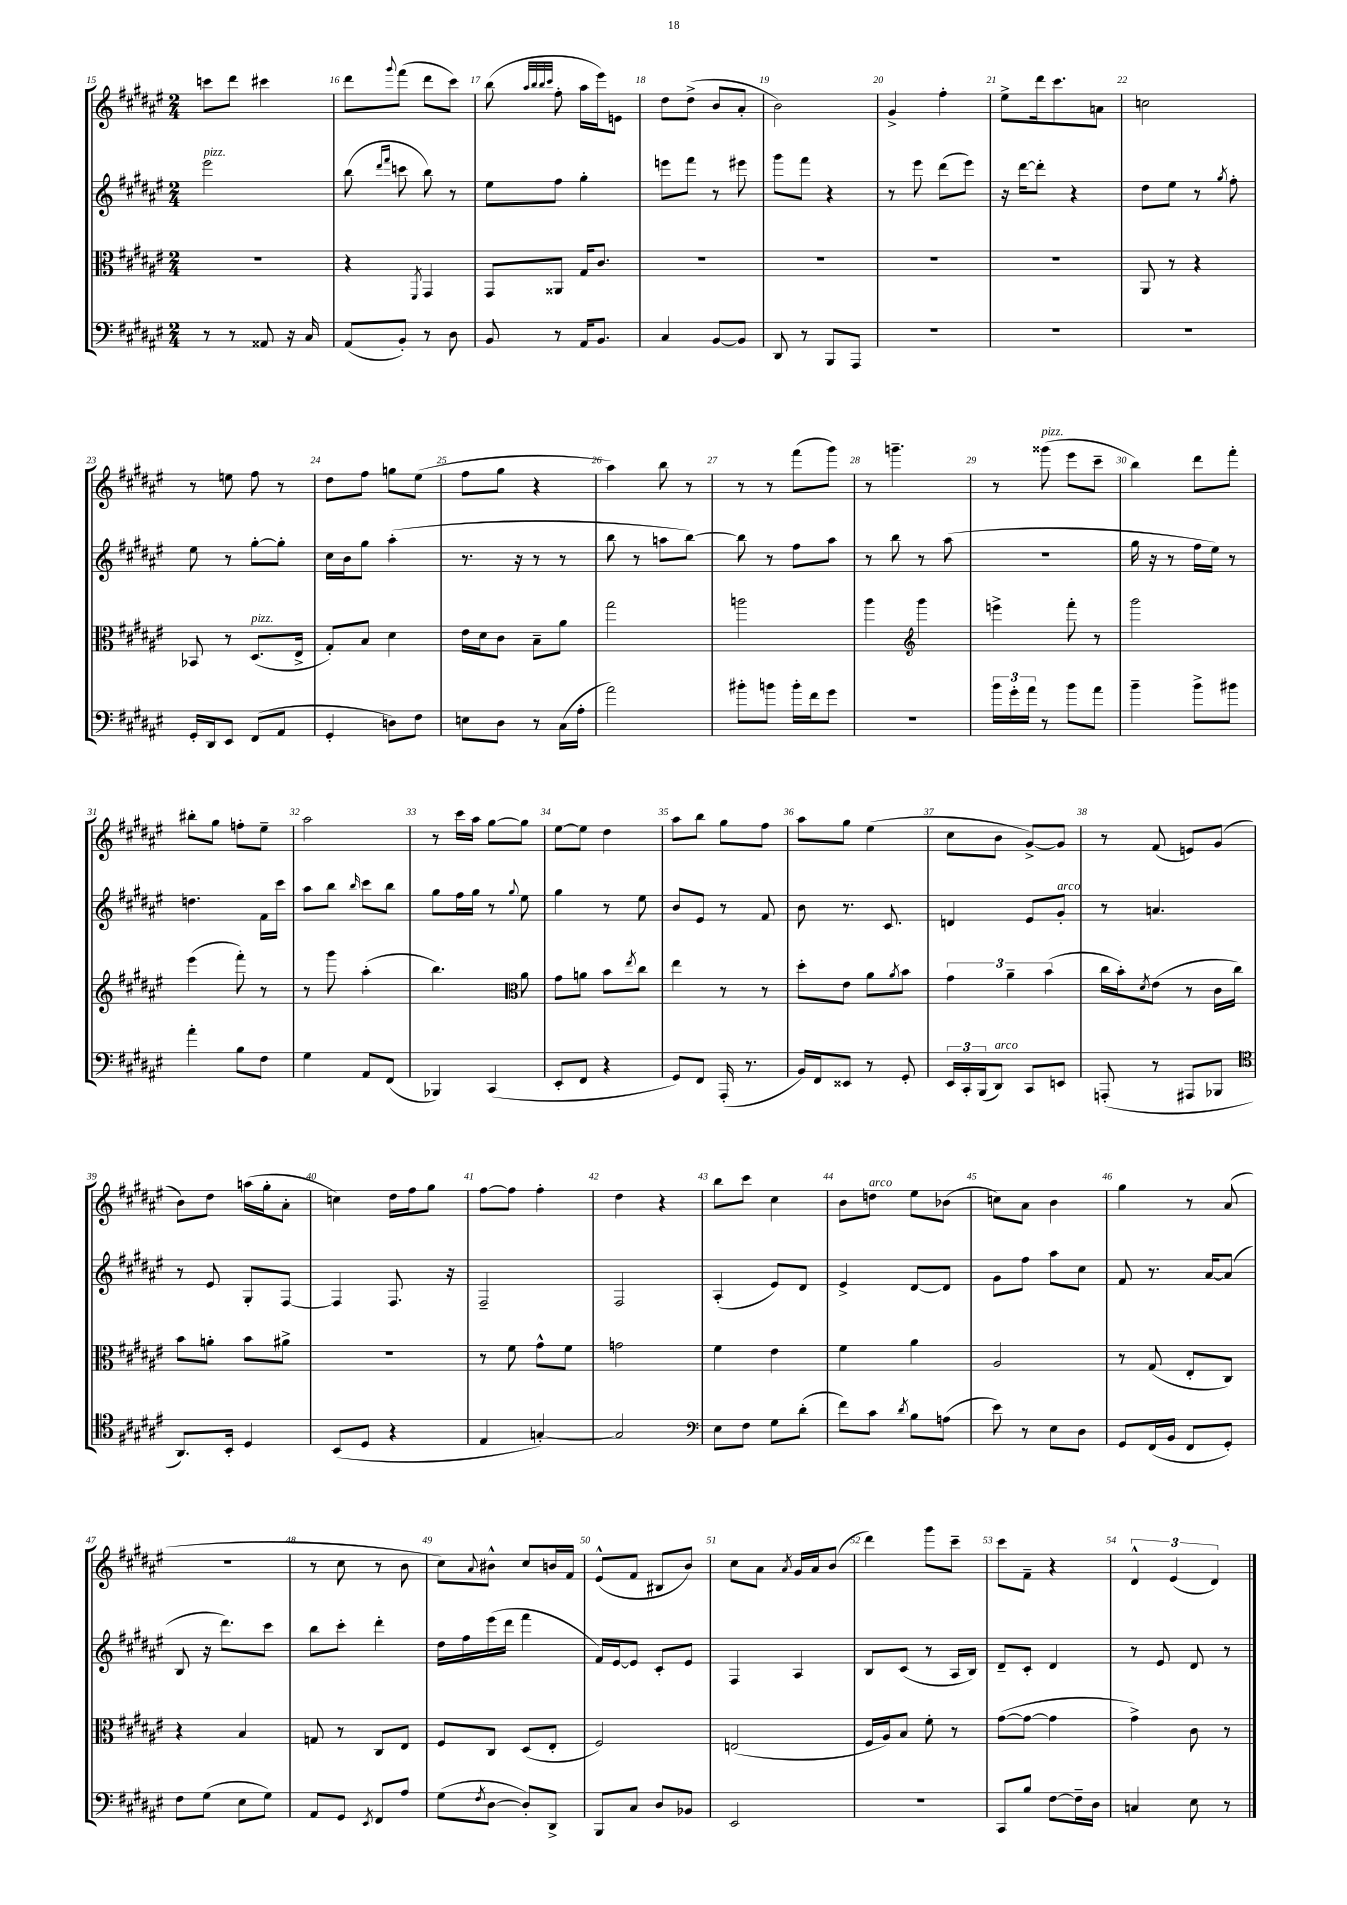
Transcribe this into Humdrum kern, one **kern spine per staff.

**kern	**kern	**kern	**kern
*part4	*part3	*part2	*part1
*staff4	*staff3	*staff2	*staff1
*clefF4	*clefC3	*clefG2	*clefG2
*k[f#c#g#d#a#e#]	*k[f#c#g#d#a#e#]	*k[f#c#g#d#a#e#]	*k[f#c#g#d#a#e#]
*M2/4	*M2/4	*M2/4	*M2/4
=15	=15	=15	=15
!	!	!LO:TX:a:i:t=pizz.	!
8r	2r	2eee#\	8cccn\L
8r	.	.	8ddd#\J
8AA##X/	.	.	4ccc#X\
16r	.	.	.
16C#/	.	.	.
=16	=16	=16	=16
(8AA#/L	4r	(8bb\	8ddd#\L
.	.	16qqddd#/LL	.
.	.	16qqfff#/JJ	8qqggg#/
8BB'/J)	.	8cccn\	(8fff#\J
.	8qFF#/	.	.
8r	4GG#/	8bb\)	8ddd#\L
8D#\	.	8r	8ccc#\J)
=17	=17	=17	=17
8BB/	8GG#/L	8ee#\L	(8bb\
.	.	.	32qqaa#/LLL
.	.	.	32qqbb/
.	.	.	32qqbb/
.	.	.	32qqccc#/JJJ
8r	8AA##X/J	8ff#\J	8ff#'\
16AA#/KL	16G#/KL	4gg#'\	16aa#\LL
8.BB/J	8.c#/J	.	16eee#\J)
.	.	.	8en\J
=18	=18	=18	=18
4C#/	2r	8eeen\L	8dd#\L
.	.	8fff#\J	(8dd#^\J
[8BB/L	.	8r	8b/L
8BB/J]	.	8eee#X\	8a#'/J
=19	=19	=19	=19
8DD#/	2r	8ggg#\L	2b\)
8r	.	8fff#\J	.
8BBB/L	.	4r	.
8AAA#/J	.	.	.
=20	=20	=20	=20
2r	2r	8r	4g#^/
.	.	8eee#\	.
.	.	(8ddd#\L	4ff#'\
.	.	8eee#\J)	.
=21	=21	=21	=21
2r	2r	16r	8ee#^\L
.	.	[16ddd#\KL	.
.	.	8ddd#'\J]	16ddd#\k
.	.	.	8.ccc#\
.	.	4r	.
.	.	.	8an\J
=22	=22	=22	=22
2r	8AA#/	8dd#\L	2ccn\
.	8r	8ee#\J	.
.	4r	8r	.
.	.	8qgg#/	.
.	.	8ff#'\	.
!!LO:LB:g=z
=23	=23	=23	=23
16GG#'/LL	8BB-X/	8ee#\	8r
16DD#/J	.	.	.
8EE#/J	8r	8r	8een\
!	!LO:TX:a:i:t=pizz.	!	!
(8FF#/L	(8.D#/L	[8gg#'\L	8ff#\
8AA#/J	.	8gg#'\J]	8r
.	16E#^/Jk	.	.
=24	=24	=24	=24
4GG#'/	8G#'/L)	16cc#\LL	8dd#\L
.	.	16b\J	.
.	8B/J	8gg#\J	8ff#\J
8Dn\L)	4d#\	(4aa#'\	8ggn\L
8F#\J	.	.	(8ee#\J
=25	=25	=25	=25
8En\L	16e#\LL	8.r	8ff#\L
.	16d#\J	.	.
8D#\J	8c#\J	.	8gg#\J
.	.	16r	.
8r	8B~\L	8r	4r
(16C#\LL	8a#\J	8r	.
16A#'\JJ	.	.	.
=26	=26	=26	=26
2a#\)	2gg#\	8bb\	4aa#\)
.	.	8r	.
.	.	8aan\L	8bb\
.	.	[8bb\J)	8r
=27	=27	=27	=27
8b#X'\L	2aan\	8bb\]	8r
8bn\J	.	8r	8r
16b'\LL	.	8ff#\L	(8fff#\L
16f#\J	.	.	.
8g#\J	.	8aa#\J	8ggg#\J)
=28	=28	=28	=28
2r	4aa#\	8r	8r
.	.	8bb\	4.gggn~\
*	*clefG2	*	*
.	4ggg#\	8r	.
.	.	(8aa#\	.
=29	=29	=29	=29
24b\LL	4eeen^\	2r	8r
24g#'\	.	.	.
24a#\JJ	.	.	.
!	!	!	!LO:TX:a:i:t=pizz.
8r	.	.	(8ggg##X\
8b\L	8fff#'\	.	8eee#\L
8a#\J	8r	.	8ccc#~\J
=30	=30	=30	=30
4b~\	2ggg#\	16gg#\	4bb\)
.	.	16r	.
.	.	8r	.
8b^\L	.	16ff#\LL	8ddd#\L
.	.	16ee#\JJ)	.
8b#X\J	.	8r	8fff#'\J
!!LO:LB:g=z
=31	=31	=31	=31
4a#'\	(4eee#\	4.ddn\	8bb#X'\L
.	.	.	8gg#\J
8B\L	8fff#'\)	.	8ffn'\L
8F#\J	8r	16f#\LL	8ee#~\J
.	.	16ccc#\JJ	.
=32	=32	=32	=32
4G#\	8r	8aa#\L	2aa#\
.	8ggg#\	8bb\J	.
.	.	16qqbb/	.
8AA#/L	(4aa#'\	8ccc#\L	.
(8FF#/J	.	8bb\J	.
=33	=33	=33	=33
4BBB-X/)	4.bb\)	8gg#\L	8r
.	.	16ff#\L	16ccc#\LL
.	.	16gg#\JJ	16aa#\JJ
(4CC#/	.	8r	[8gg#\L
*	*clefC3	*	*
.	.	8qqgg#/	.
.	8a#\	8ee#\	8gg#\J]
=34	=34	=34	=34
8EE#'/L	8g#\L	4gg#\	[8ee#\L
8FF#/J	8an\J	.	8ee#\J]
4r	8b\L	8r	4dd#\
.	8qee#/	.	.
.	8cc#\J	8ee#\	.
=35	=35	=35	=35
8GG#/L)	4ee#\	8b/L	8aa#\L
8FF#/J	.	8e#/J	8bb\J
(16AAA#'/	8r	8r	8gg#\L
8.r	.	.	.
.	8r	8f#/	8ff#\J
=36	=36	=36	=36
16BB/LL)	8dd#'\L	8b\	8aa#\L
16FF#/J	.	.	.
8EE##X/J	8e#\J	8.r	8gg#\J
8r	8a#\L	.	(4ee#\
.	.	8.c#/	.
.	8qa#/	.	.
8GG#'/	8b\J	.	.
=37	=37	=37	=37
24EE#/LL	6g#\	4dn/	8cc#\L
24CC#'/	.	.	.
(24BBB/J	.	.	.
!LO:TX:a:i:t=arco	!	!	!
8DD#/J)	.	.	8b\J
.	6a#~\	.	.
8CC#/L	.	8e#/L	[8g#^/L)
.	(6b\	.	.
!	!	!LO:TX:a:i:t=arco	!
8EEn/J	.	8g#'/J	8g#/J]
=38	=38	=38	=38
(8AAAn'/	16cc#\LL	8r	8r
.	16b'\J)	.	.
.	8qd#/	.	.
8r	(8e#\J	4.an/	(8f#/
8AAA#X/L	8r	.	8en/L)
8BBB-X/J	16c#\LL	.	(8g#/J
.	16cc#\JJ)	.	.
!!LO:LB:g=z
=39	=39	=39	=39
*clefC4	*	*	*
8.AA#/L)	8b\L	8r	8b\L)
.	8an'\J	8e#/	8dd#\J
16BB'/Jk	.	.	.
4D#/	8b\L	8G#'/L	(16aan\LL
.	.	.	16gg#'\J
.	8a#X^\J	[8F#/J	8a#'\J
=40	=40	=40	=40
(8BB/L	2r	4F#/]	4ccn\)
8D#/J	.	.	.
4r	.	8.F#/	16dd#\LL
.	.	.	16ff#\J
.	.	.	8gg#\J
.	.	16r	.
=41	=41	=41	=41
4E#/	8r	2F#~/	[8ff#\L
.	8f#\	.	8ff#\J]
[4Gn'/)	8g#^^\L	.	4ff#'\
.	8f#\J	.	.
=42	=42	=42	=42
2G/]	2gn\	2F#/	4dd#\
.	.	.	4r
=43	=43	=43	=43
*clefF4	*	*	*
8E#\L	4f#\	(4A#'/	8bb\L
8F#\J	.	.	8ccc#\J
8G#\L	4e#\	8e#/L)	4cc#\
(8d#'\J	.	8d#/J	.
=44	=44	=44	=44
8f#\L)	4f#\	4e#^/	8b\L
!	!	!	!LO:TX:a:i:t=arco
8c#\J	.	.	8ddn\J
8qd#/	.	.	.
8B\L	4a#\	[8d#/L	8ee#\L
(8An\J	.	8d#/J]	(8b-X\J
=45	=45	=45	=45
8e#\)	2A#/	8g#\L	8ccn\L)
8r	.	8ff#\J	8a#\J
8E#\L	.	8aa#\L	4b\
8D#\J	.	8cc#\J	.
=46	=46	=46	=46
8GG#/L	8r	8f#/	4gg#\
(16FF#/L	(8G#/	8.r	.
16BB/JJ	.	.	.
8FF#/L	8E#'/L	.	8r
.	.	[16a#/KL	.
8GG#'/J)	8C#/J)	(8a#/J]	(8a#/
!!LO:LB:g=z
=47	=47	=47	=47
8F#\L	4r	8B/	2r
(8G#\J	.	16r	.
.	.	8.ddd#\L)	.
8E#\L	4B/	.	.
8G#\J)	.	8ccc#\J	.
=48	=48	=48	=48
8AA#/L	8Gn/	8bb\L	8r
8GG#/J	8r	8ccc#'\J	8cc#\
8qEE#/	.	.	.
8FF#/L	8C#/L	4ddd#'\	8r
8A#/J	8E#/J	.	8b\
=49	=49	=49	=49
(8G#\L	8F#/L	16dd#\LL	8cc#\L)
.	.	16ff#\	.
8qF#/	.	.	8qqa#/
[8D#\J	8C#/J	(16eee#\	8b#X^^\J
.	.	16ddd#\JJ	.
8D#'/L])	(8D#/L	4fff#\	8cc#/L
8DD#^/J	8E#'/J	.	16bn/L
.	.	.	16f#/JJ
=50	=50	=50	=50
8BBB/L	2F#/)	16f#/LL)	(8e#^^/L
.	.	[16e#/J	.
8C#/J	.	8e#/J]	8f#/J
8D#/L	.	8c#'/L	8B#X/L
8BB-X/J	.	8e#/J	8b/J)
=51	=51	=51	=51
2EE#/	(2En/	4F#/	8cc#\L
.	.	.	8a#\J
.	.	.	8qa#/
.	.	4A#/	16g#/LL
.	.	.	16a#/J
.	.	.	(8b/J
=52	=52	=52	=52
2r	16F#/LL	8B/L	4ddd#\)
.	16A#/J)	.	.
.	8B/J	(8c#/J	.
.	8f#'\	8r	8ggg#\L
.	8r	16A#/LL	8ccc#~\J
.	.	16B/JJ)	.
=53	=53	=53	=53
8CC#/L	([8g#\L	8d#~/L	8ccc#\L
8B/J	8g#\J_	8c#'/J	8f#~\J
[8F#\L	4g#\]	4d#/	4r
16F#~\L]	.	.	.
16D#\JJ	.	.	.
=54	=54	=54	=54
4Cn/	4g#^\)	8r	6d#^^/
.	.	8e#/	.
.	.	.	(6e#/
8E#\	8c#\	8d#/	.
.	.	.	6d#/)
8r	8r	8r	.
==	==	==	==
*-	*-	*-	*-
